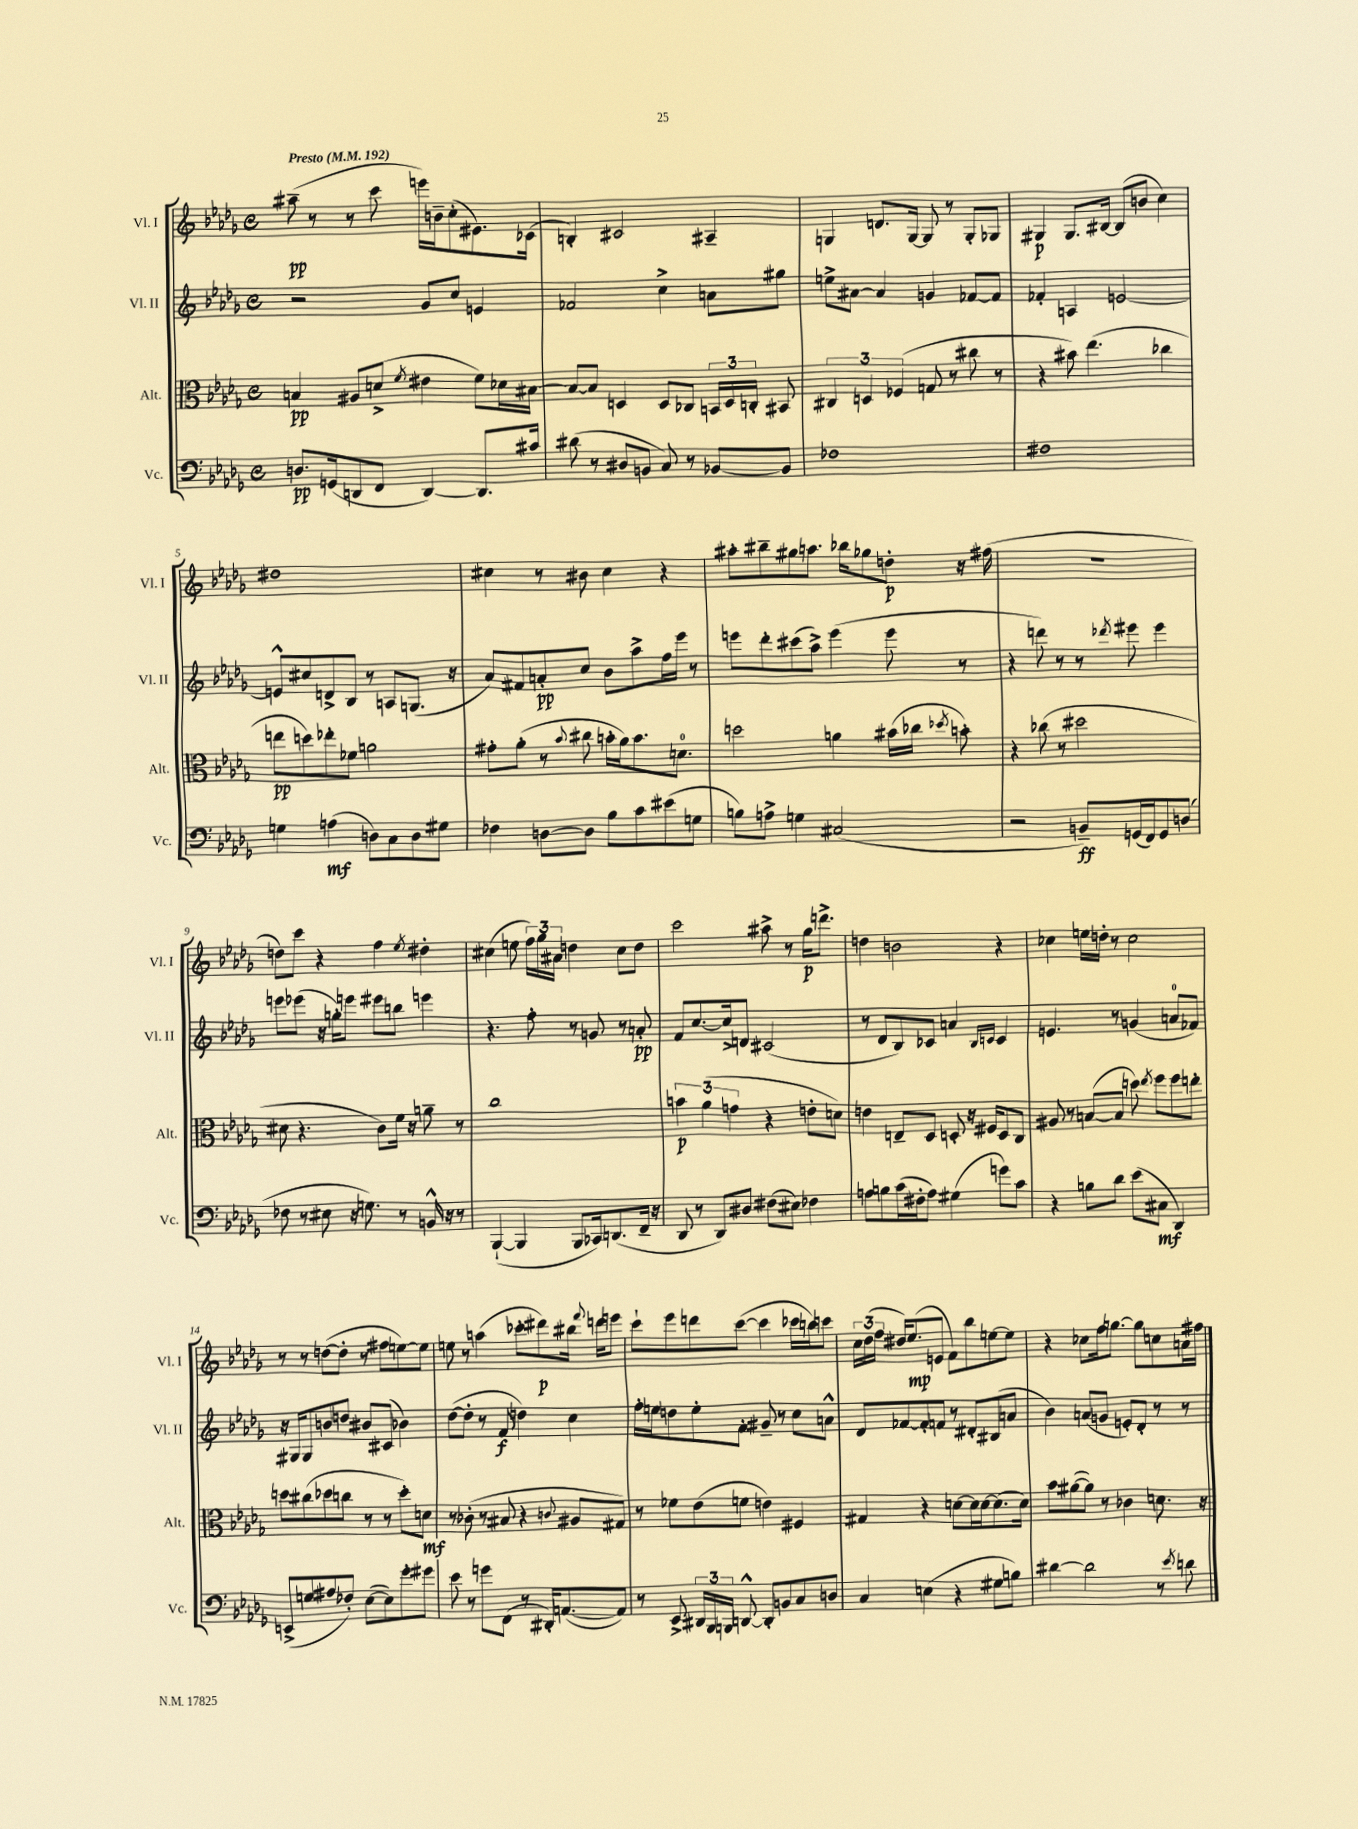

**kern	**kern	**kern	**kern
*staff4	*staff3	*staff2	*staff1
*clefF4	*clefC3	*clefG2	*clefG2
*k[b-e-a-d-g-]	*k[b-e-a-d-g-]	*k[b-e-a-d-g-]	*k[b-e-a-d-g-]
*M4/4	*M4/4	*M4/4	*M4/4
*met(c)	*met(c)	*met(c)	*met(c)
*MM192	*MM192	*MM192	*MM192
8.D/L	4B/	2r	(8aa#~\
.	.	.	8r
(16GG/k	.	.	.
8DD/	8A#/L	.	8r
8FF/J	(8d^/J	.	8ccc\
.	8qf/	.	.
[4DD/)	4e#\	8g-/L	16eee\LL)
.	.	.	16b~\J
.	.	8cc/J	(8cc'\
8.DD/]L	8f\L)	4e/	8.e#\)
.	16d-\L	.	.
16c#/Jk	[16B#\JJ	.	(16c-\Jk
=	=	=	=
(8d#\	8B#/_L	2f-/	4B'/)
8r	8B#/]J	.	.
8D#/L	4D/	.	2c#/
8BB/J	.	.	.
8C/)	8D/L	4cc^\	.
8r	8C-/J	.	.
[8BB-/L	24BB/LL	8a\L	4A#~/
.	24D/	.	.
.	24C'/JJ	.	.
8BB-/]J	8BB#/	8gg#\J	.
=	=	=	=
1F-	6C#/	8ee^\L	4G/
.	.	[8a#\J	.
.	6D/	.	.
.	.	4a#/]	8.d/L
.	(6F-/	.	.
.	.	.	[16G/Jk
.	8G/	4g/	8G/]
.	8r	.	8r
.	8cc#\	[8f-/L	8G'/L
.	8r	8f-/]J	8G-/J
=	=	=	=
1F#	4r	4f-'/	4G#/
.	8b#\)	4A/	8.G#/L
.	(4.ee-\	.	.
.	.	.	[16B#/Jk
.	.	[2e/	(8B#/]L
.	.	.	8b/J
.	4cc-\	.	4cc\)
=	=	=	=
4G\	8ee\L	8e^^/]L	1dd#
.	8dd\)	8cc#/	.
(4A\	8ee-'\	8d^/	.
.	8f-\J	8B-/J	.
8D\L)	2a\	8r	.
8C\	.	8A/L	.
8D\	.	(8.G/J	.
8G#\J	.	.	.
.	.	16r	.
=	=	=	=
4F-\	8g#'\L	8a-/L)	4cc#\
.	(8a-'\J	8f#/	.
[8D\L	8r	8a'/	8r
.	8qqb-/	.	.
8D\]J	8cc#\	8cc/J	8b#\
8B-\L	16b'\LL	8b-\L	4cc#\
.	16a-\J)	.	.
8c\	8.b\	8aa-^\	.
(8e#\	.	16ff\L	4r
.	8.d\J	16eee-\JJ	.
8G\J	.	8r	.
=	=	=	=
8B\L)	2dd\	8eee\L	8aa#'\L
8A^\J	.	8ddd-'\	8bb#~\
4G\	.	(8ccc#\	8gg#\
.	.	8aa-^\J)	8.aa\J
(2C#/	4a\	(4eee\	.
.	.	.	16bb-\LK
.	.	.	8gg-\
.	(16b#\LL	8eee\	8dd'\J
.	16cc-\JJ	.	.
.	8qdd-/	.	.
.	8b'\)	8r	16r
.	.	.	(16ff#\
=	=	=	=
2r	4r	4r	1r
.	(8cc-\	8ddd\)	.
.	8r	8r	.
8BB~/L)	2dd#\	8r	.
.	.	8qddd-/	.
(16GG/L	.	8eee#\	.
16FF/J)	.	.	.
8GG/	.	4eee#\	.
(8D/J	.	.	.
=	=	=	=
8F-\	8d#\	8eee\L	8dd\L)
8r	4.r	(8eee-\J	8ccc\J
8E#\	.	16r	4r
.	.	16gg'\LK)	.
16r	.	8eee\J	.
8.G\)	.	.	.
.	8c\L)	8eee#\L	4ff\
8r	16f\Jk	8bb\J	.
.	16r	.	.
.	.	.	8qee-/
16BB^^/	8a~\	4eee\	4dd#'\
16r	.	.	.
8r	8r	.	.
=	=	=	=
([4BBB-`/	1cc	4.r	(4cc#\
4BBB-/]	.	.	8ee\
.	.	8ff'\	24ff\LL)
.	.	.	24gg-\
.	.	.	24a#\JJ
8BBB-/L	.	8r	4dd\
16CC-/k)	.	8g/	.
(8.DD/	.	.	.
.	.	8r	8cc#\L
16FF~/Jk	.	8a'/	8dd\J
16r	.	.	.
=	=	=	=
8DD-/	6b\	8f/L	2ccc\
8r	.	[8.cc/	.
.	(6a-\	.	.
8DD-/L)	.	.	.
.	.	16cc^/]k	.
.	6g\	.	.
8D#/J	.	8d/J	.
(8F#\L	4r	(2c#/	8aa#^\
8E#\J)	.	.	8r
4F-\	8e'\L	.	16gg-\LK
.	.	.	8.ddd^\J
.	8d\J)	.	.
=	=	=	=
8A\L	4e\	8r	4dd\
8B\	.	8d-/L	.
(16c\L	8E~/L	8B-/)	2b\
16F#'\J	.	.	.
8A\J)	8D-/J	8c-/J	.
(4G#\	8D'/	4a/	.
.	16r	.	.
.	16F#/LK	.	.
.	.	16qqB-/LL	.
.	.	16qqc/JJ	.
8g\L)	8D/	4c/	4r
8c\J	8C/J	.	.
=	=	=	=
4r	8A#/	4.e/	4cc-\
.	8r	.	.
8B\L	([8B/L	.	16ee\LL
.	.	.	16dd'\JJ
8d-\J	8B/]J	8r	8r
(8e-\L	8dd\)	(4g/	2cc-\
.	8qee-/	.	.
8C#\J	8ff\L	.	.
4DD-/)	8ff\	8a/L	.
.	8ee'\J	8f-/J)	.
=	=	=	=
(8EE^/L	8dd\L	16r	8r
.	.	16G#/LK	.
8G/	(8cc#\	8G#/	8r
8A#/	8dd-\	8b/	([8dd\L
8F-'/J)	8cc\J	8dd/J	8dd'\]J
([8E-\L	8r	8b#/L	8r
8E-\])	8r	(8c#/J	8ff#\L
8g-'\	8dd-'\L)	4b-\)	[8ee\)
8g#\J	8d\J	.	8ee\]J
=	=	=	=
8e-\	8r	([8dd-\L	8ee\
8r	(8c-'\	8dd-'\]J	8r
8g\L	8r	8r	(4aa\
(8FF\J	8B#/	8f/	.
8r	4r	4dd\)	8ccc-'\L
16DD#'/LK)	.	.	8ddd#\)
([8.AA/	.	.	.
.	8qqc/	.	.
.	8A#/L	4cc\	16bb#\Jk
.	.	.	8qqfff/
.	.	.	16ddd\LK
8AA/]J)	8G#/J)	.	8eee\J
=	=	=	=
8r	8r	16ff'\LL	8ccc`\L
.	.	16ee\J	.
8EE-^/	8f-\L	8dd\	8eee-\
24DD#/LL	(8e-\	8ee'\	8ddd\
24BBB-/	.	.	.
24BBB/JJ	.	.	.
[8DD^^/	8f\J	8f'\J	([8ccc\J
8DD'/]L	4e\)	8g#~/	4ccc\]
8BB/	.	8r	.
8C/	4F#/	8cc\L	16ccc-\LL
.	.	.	16bb\J)
8D/J	.	8a^^\J	8ccc\J
=	=	=	=
4C/	4G#/	8d-/L	24cc\LL
.	.	.	(24dd-\
.	.	.	24ff\JJ
.	.	[8f-/	16dd#/LK)
.	.	.	(8.ee-/
(4E\	4r	8f-'/]	.
.	.	8f/J	8e/J
4r	[8d\L	8r	8f\L)
.	16d\]L	8d#'/L	8bb-\
.	[16d\J	.	.
8G#\L	(8.d\]	(8B#/	[8ee\
8B\J)	.	8a/J	8ee\]J
.	16d\Jk)	.	.
=	=	=	=
[4d#\	8b-\L	4b-\)	4r
.	([8a#\	.	.
2d#\]	8a#\]J)	(8a/L	8cc-\L
.	8r	8g/J	16ff\k
.	.	.	[8.gg\J
.	4c-\	8e'/L)	.
.	.	8d-'/J	8gg\]L
8r	8.d\	8r	8cc\
8qe-/	.	.	.
8d\	.	8r	16a\L
.	16r	.	16ff#\JJ
==	==	==	==
*-	*-	*-	*-
